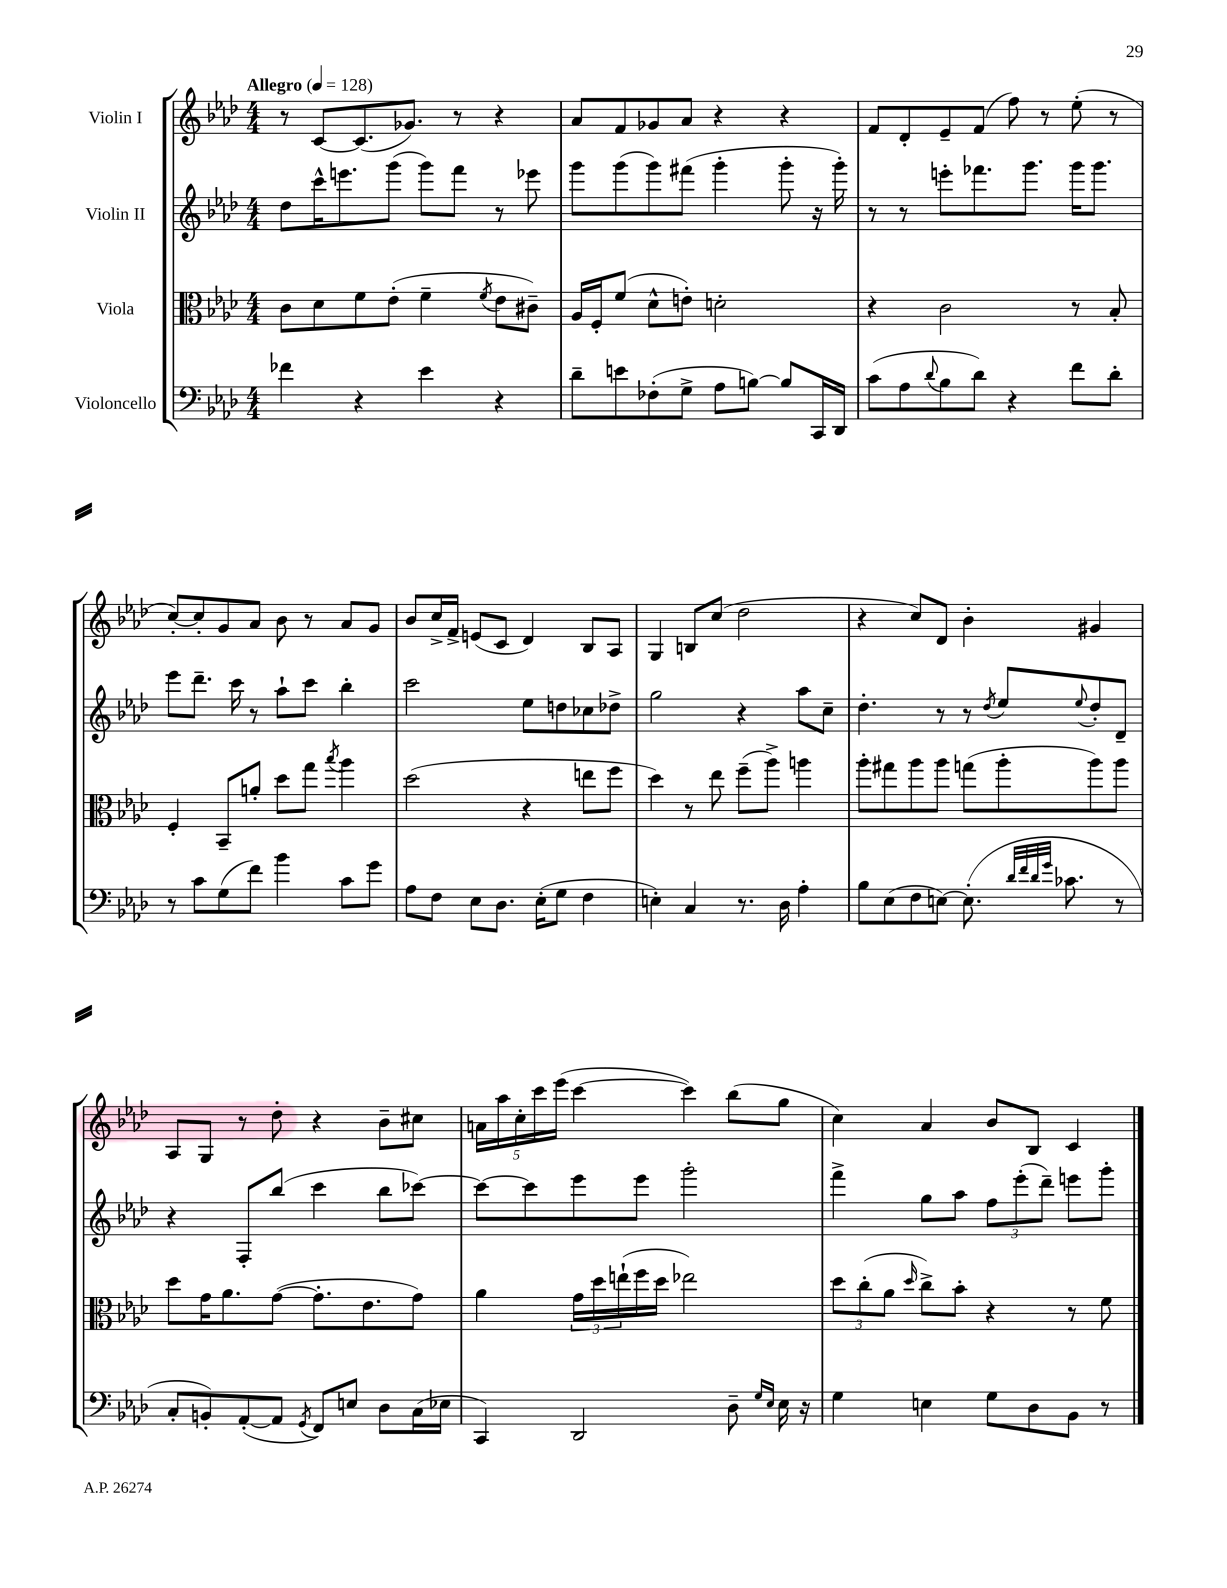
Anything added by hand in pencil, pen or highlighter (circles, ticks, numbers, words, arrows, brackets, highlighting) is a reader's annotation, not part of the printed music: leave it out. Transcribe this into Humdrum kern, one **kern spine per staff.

**kern	**kern	**kern	**kern
*part4	*part3	*part2	*part1
*staff4	*staff3	*staff2	*staff1
*I"Violoncello	*I"Viola	*I"Violin II	*I"Violin I
*clefF4	*clefC3	*clefG2	*clefG2
*k[b-e-a-d-]	*k[b-e-a-d-]	*k[b-e-a-d-]	*k[b-e-a-d-]
*M4/4	*M4/4	*M4/4	*M4/4
*MM128	*MM128	*MM128	*MM128
=1	=1	=1	=1
!	!	!	!LO:TX:a:B:t=Allegro
4f-X\	8c\L	8dd-\L	8r
.	8d-\	16ccc^^\K	[8c/L
.	.	8.eeen\	.
4r	8f\	.	(8.c/]
.	(8e-'\J	(8ggg\J	.
.	.	.	8.g-X/J)
4e-\	4f~\	8ggg\L)	.
.	.	8fff\J	8r
.	8qf/	.	.
4r	8e-\L	8r	4r
.	8c#X~\J)	8eee-X\	.
=2	=2	=2	=2
8d-~\L	16A-/LL	8ggg\L	8a-/L
.	16F'/J	.	.
8en\	(8f/J	(8ggg\	8f/
(8F-X'\	8d-^^\L	8ggg\)	8g-X/
8G^\J	8en'\J)	(8fff#X\J	8a-/J
8A-\L	2dn'\	4ggg'\	4r
[8Bn\J)	.	.	.
8B/L]	.	8ggg'\	4r
16CC/L	.	16r	.
16DD-/JJ	.	16ggg'\)	.
=3	=3	=3	=3
(8c\L	4r	8r	8f/L
8A-\	.	8r	8d-'/
8qqd-/	.	.	.
8B-\	2c\	8eeen'\L	8e-~/
8d-\J)	.	8.fff-X\	(8f/J
4r	.	.	8ff\)
.	.	8.ggg\J	.
.	.	.	8r
8f\L	8r	16ggg\KL	(8ee-'\
.	.	8.ggg\J	.
8d-'\J	8B-'/	.	8r
!!LO:LB:g=z
=4	=4	=4	=4
8r	4F'/	8eee-\L	[8cc'/L)
8c\L	.	8.ddd-~\J	8cc'/]
(8G\	8BB-~/L	.	8g/
.	.	16ccc\	.
8f\J)	8an'/J	8r	8a-/J
4b-\	8dd-\L	8aa-`\L	8b-\
.	8gg\J	8ccc\J	8r
.	8qbb-/	.	.
8c\L	4aa-\	4bb-'\	8a-/L
8g\J	.	.	8g/J
=5	=5	=5	=5
8A-\L	(2dd-\	2ccc\	8b-/L
8F\J	.	.	16cc^/L
.	.	.	16f^/JJ
8E-\L	.	.	(8en/L
8.D-\J	.	.	8c/J
.	4r	8ee-\L	4d-/)
(16E-'\KL	.	.	.
8G\J	.	8ddn\	.
4F\	8een\L	8cc-X\	8B-/L
.	8ff\J	8dd-X^\J	8A-/J
=6	=6	=6	=6
4En'\)	4dd-\)	2gg\	4G/
4C/	8r	.	8Bn/L
.	8ee-\	.	(8cc/J
8.r	(8ff~\L	4r	2dd-\
.	8aa-^\J)	.	.
16D-\	.	.	.
4A-'\	4aan\	8aa-\L	.
.	.	8cc~\J	.
=7	=7	=7	=7
8B-\L	8aa-'\L	4.dd-'\	4r
(8E-\	8gg#X\	.	.
8F\	8aa-\	.	8cc/L)
[8En\J)	8aa-\J	8r	8d-/J
(8.E'\]	(8ggn\L	8r	4b-'\
.	.	8qdd-/	.
.	8aa-'\	8ee-/L	.
32qqd-/LLL	.	.	.
32qqf/	.	.	.
32qqd-/	.	.	.
32qqg/JJJ	.	.	.
8.c-X\	.	.	.
.	.	8qqee-/	.
.	8aa-\)	8dd-'/	4g#X/
8r	8aa-\J	8d-~/J	.
!!LO:LB:g=z
=8	=8	=8	=8
8C'/L	8dd-\L	4r	8A-/L
8BBn'/)	16g\K	.	8G/J
.	8.a-\	.	.
([8AA-'/	.	8F'/L	8r
8AA-/J]	([8g\J	(8bb-/J	8dd-'\
8qGG/	.	.	.
8FF/L)	8.g'\L]	4ccc\	4r
8En/J	.	.	.
.	8.e-\	.	.
8D-\L	.	8bb-\L	8b-~\L
(16C\L	8g\J)	[8ccc-X\J)	8cc#X\J
16E-X\JJ	.	.	.
=9	=9	=9	=9
4CC/)	4a-\	8ccc-\L_	20an\LL
.	.	.	20aa-\
.	.	.	20cc'\
.	.	8ccc-\]	.
.	.	.	20ccc\
.	.	.	(20eee-\JJ
2DD-/	24g\LL	8eee-\	[4ccc\
.	24dd-\	.	.
.	(24een`\	.	.
.	16ff\	8eee-\J	.
.	16dd-\JJ	.	.
.	2ee-X\)	2ggg'\	4ccc\])
8D-~\	.	.	(8bb-\L
16qqG/LL	.	.	.
16qqE-/JJ	.	.	.
16E-\	.	.	8gg\J
16r	.	.	.
=10	=10	=10	=10
4G\	12dd-\L	4fff^\	4cc\)
.	(12cc'\	.	.
.	12a-\J	.	.
.	16qqdd-/	.	.
4En\	8cc^\L)	8gg\L	4a-/
.	8b-'\J	8aa-\J	.
8G\L	4r	12ff\L	8b-/L
.	.	(12eee-'\	.
8D-\	.	.	8B-/J
.	.	12ddd-~\J)	.
8BB-\J	8r	8eeen\L	4c/
8r	8f\	8ggg'\J	.
==	==	==	==
*-	*-	*-	*-
